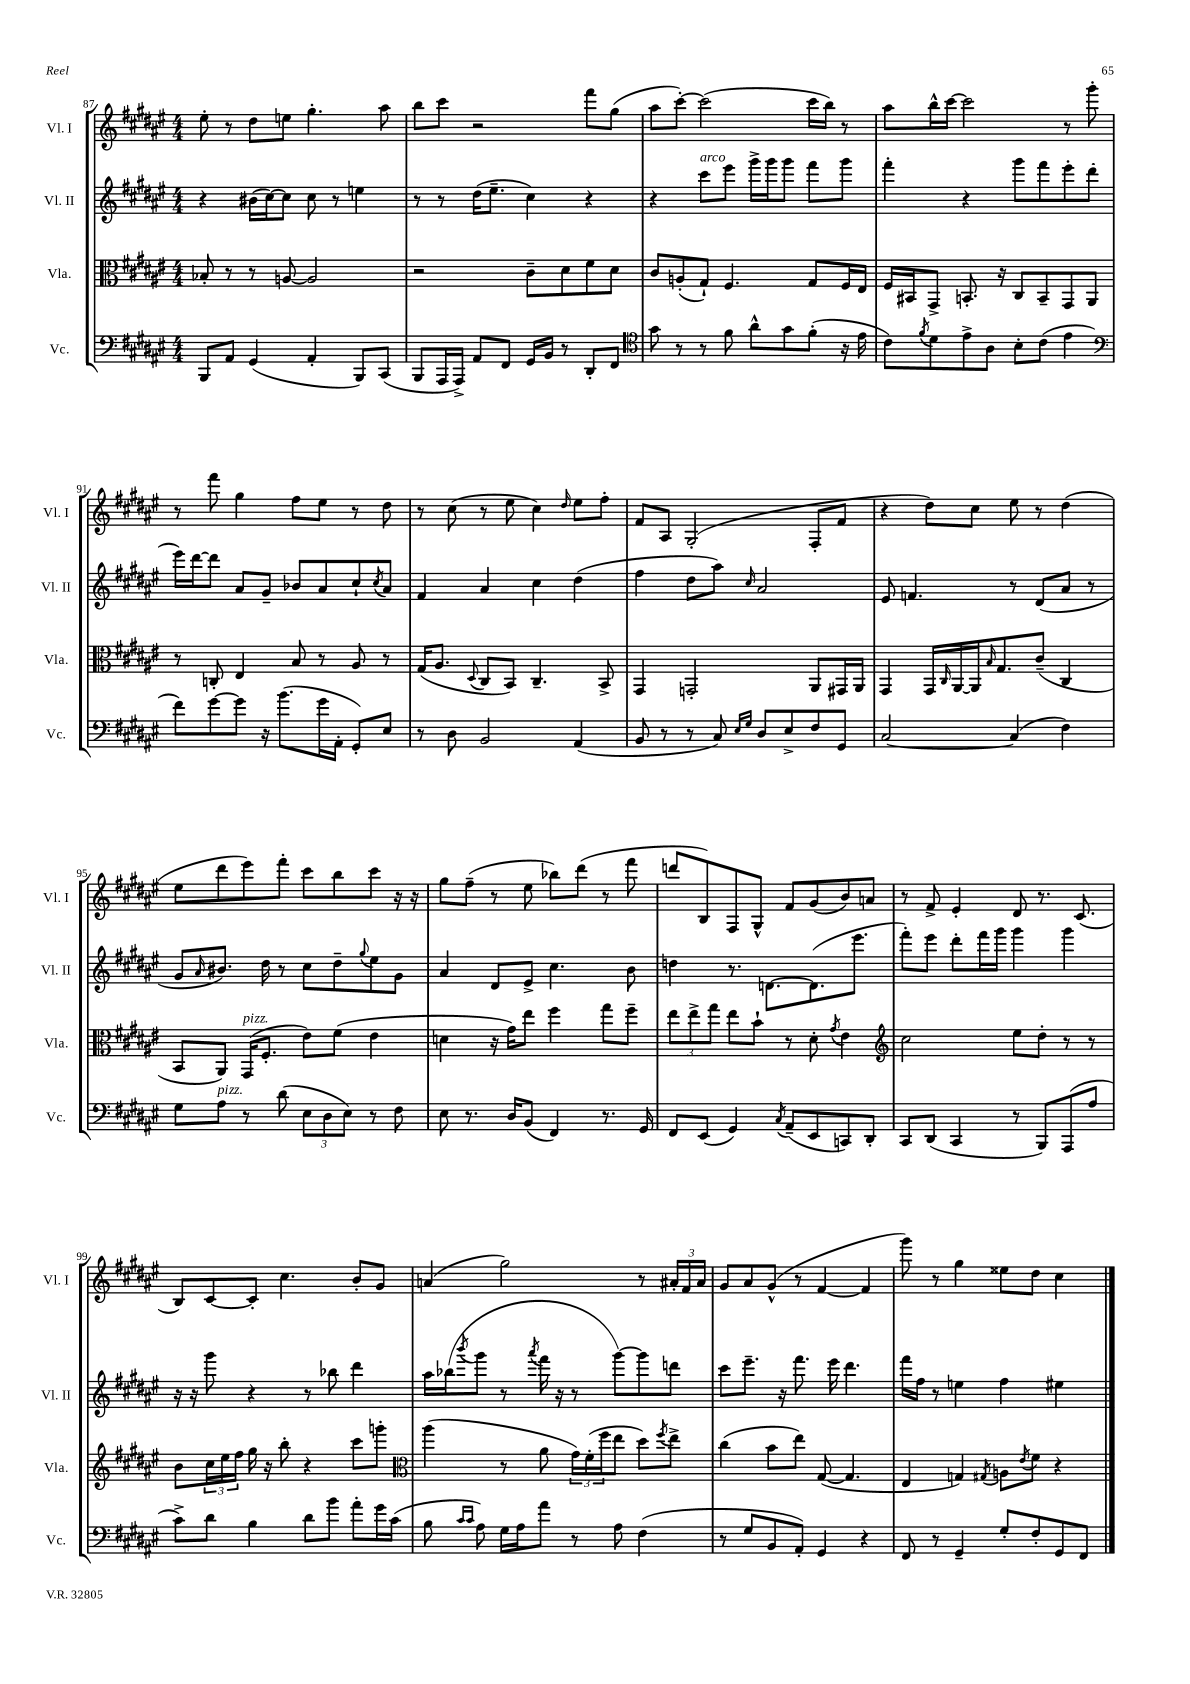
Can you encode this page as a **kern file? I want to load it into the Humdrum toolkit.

**kern	**kern	**kern	**kern
*staff4	*staff3	*staff2	*staff1
*clefF4	*clefC3	*clefG2	*clefG2
*k[f#c#g#d#a#e#]	*k[f#c#g#d#a#e#]	*k[f#c#g#d#a#e#]	*k[f#c#g#d#a#e#]
*M4/4	*M4/4	*M4/4	*M4/4
8BBB	8B-'	4r	8ee#'
8AA#	8r	.	8r
(4GG#	8r	(16b#	8dd#
.	.	[16cc#)	.
.	[8A	8cc#]	8ee
4AA#'	2A]	8cc#	4.gg#'
.	.	8r	.
8BBB)	.	4ee	.
(8CC#	.	.	8aa#
=	=	=	=
8BBB	2r	8r	8bb
16AAA#	.	8r	8ccc#
16AAA#^)	.	.	.
8AA#	.	(16dd#	2r
.	.	8.ee#~	.
8FF#	.	.	.
16GG#	8c#~	4cc#)	.
16BB	.	.	.
8r	8d#	.	.
8DD#'	8f#	4r	8fff#
8FF#	8d#	.	(8gg#
=	=	=	=
*clefC4	*	*	*
8g#	8c#	4r	8aa#
8r	(8A'	.	[8ccc#')
8r	8G#`)	8ccc#	(2ccc#]
8f#	4.F#	8eee#	.
8a#^^	.	16ggg#^	.
.	.	16ggg#	.
8g#	.	8ggg#	.
(8f#'	8G#	8fff#	16ccc#
.	.	.	16bb)
16r	16F#	8ggg#	8r
16e#	16E#	.	.
=	=	=	=
8c#)	16F#	4fff#'	8aa#
.	16BB#	.	.
8qf#	.	.	.
8d#	8GG#^	.	16bb^^
.	.	.	[16ccc#
8e#^	8.BB'	4r	2ccc#]
8A#	.	.	.
.	16r	.	.
8B'	8C#	8ggg#	.
(8c#	8BB~	8fff#	.
4e#	8GG#	8eee#'	8r
.	8AA#	(8ddd#	8ggg#'
=	=	=	=
*clefF4	*	*	*
8f#)	8r	16eee#)	8r
.	.	[16ddd#	.
[8g#	8C'	8ddd#]	8fff#
8g#]	4E#	8a#	4gg#
16r	.	8g#~	.
(8.b	.	.	.
.	8B	8b-	8ff#
16g#	8r	8a#	8ee#
16AA#'	.	.	.
8GG#')	8A#	8cc#`	8r
.	.	8qcc#	.
8E#	8r	8a#	8dd#
=	=	=	=
8r	(16G#	4f#	8r
.	8.A#	.	.
8D#	.	.	(8cc#
.	8qqD#	.	.
2BB	8C#	4a#	8r
.	8BB)	.	8ee#
.	4.C#~	4cc#	4cc#)
.	.	.	16qqdd#
(4AA#	.	(4dd#	8ee#
.	8BB^	.	8ff#'
=	=	=	=
8BB	4GG#	4ff#	8f#
8r	.	.	8A#
8r	2GG'	8dd#	(2G#'
8C#)	.	8aa#)	.
16qqE#	.	.	.
16qqG#	.	16qqcc#	.
8D#	.	2a#	.
8E#^	.	.	.
8F#	8AA#	.	8F#'
8GG#	16GG#	.	8f#
.	16AA#	.	.
=	=	=	=
[2C#	4GG#	8e#	4r
.	.	4.f	.
.	16GG#	.	8dd#)
.	16qqC#	.	.
.	[16AA#	.	.
.	16AA#]	.	8cc#
.	16qqB	.	.
.	8.G#	.	.
(4C#]	.	8r	8ee#
.	(8c#~	(8d#	8r
4F#)	4C#	8a#	(4dd#
.	.	8r	.
=	=	=	=
8G#	8BB	8g#	8ee#
.	.	16qqa#	.
8A#	8AA#)	8.b#)	8ddd#
8r	(16GG#	.	8eee#)
.	8.F#'	16dd#	.
(8d#	.	8r	8fff#'
12E#	8e#)	8cc#	8ccc#
12D#	.	.	.
.	(8f#	8dd#~	8bb
12E#)	.	.	.
.	.	8qqgg#	.
8r	4e#	8ee#	8ccc#
8F#	.	8g#	16r
.	.	.	16r
=	=	=	=
8E#	4d	4a#	8gg#
8.r	.	.	(8ff#~
.	16r	8d#	8r
16D#	16g#)	.	.
(8BB	8ee#	8e#^	8ee#
4FF#)	4ff#	4.cc#	8bb-)
.	.	.	(8ddd#
8.r	8gg#	.	8r
.	8ff#~	8b	8fff#
16GG#	.	.	.
=	=	=	=
8FF#	12ee#	4dd	8ddd
.	12ee#^	.	.
(8EE#	.	.	8B)
.	12gg#	.	.
4GG#)	8ee#	8.r	8F#
.	8b`	.	8G#^^
.	.	[8.d	.
8qC#	.	.	.
(8AA#~	8r	.	8f#
8EE#	8d#'	(8.d]	(8g#
.	8qg#	.	.
8CC)	4e#	.	8b)
.	.	8.eee#	.
8DD#'	.	.	8a
=	=	=	=
*	*clefG2	*	*
8CC#	2cc#	8fff#')	8r
(8DD#	.	8eee#	8f#^
4CC#	.	8ddd#'	4e#'
.	.	16fff#	.
.	.	16ggg#	.
8r	8ee#	4ggg#	8d#
8BBB)	8dd#'	.	8.r
(8AAA#	8r	4ggg#	.
.	.	.	(8.c#
8A#	8r	.	.
=	=	=	=
8c#^)	8b	16r	8B)
.	.	16r	.
8d#	24cc#	8ggg#	[8c#
.	24ee#	.	.
.	24ff#	.	.
4B	16gg#	4r	8c#']
.	16r	.	.
.	8bb'	.	4.cc#
8d#	4r	8r	.
8b	.	8bb-	.
8a#'	8ccc#	4ddd#	8b'
16g#	8ggg'	.	8g#
(16c#	.	.	.
=	=	=	=
*	*clefC3	*	*
8B	(4aa#	16aa#	(4a
.	.	(16bb-	.
16qqc#	.	.	.
16qqc#	.	8qbbb	.
8A#)	.	8ggg#	.
16G#	8r	8r	2gg#)
16A#	.	.	.
.	.	8qaaa#	.
8a#	8a#	16fff#	.
.	.	16r	.
8r	24g#)	8r	.
.	(24f#'	.	.
.	24ff#	.	.
8A#	8ee#	[8ggg#)	.
(4F#	8dd#)	8ggg#]	8r
.	8qff#	.	.
.	8ee#^	8ddd	24a#'
.	.	.	24f#
.	.	.	24a#
=	=	=	=
8r	(4cc#	8ccc#	8g#
8G#	.	8.eee#~	8a#
8BB	8b	.	(8g#^^
.	.	16r	.
8AA#')	8ee#)	8.fff#	8r
4GG#	([8G#	.	[4f#
.	.	16eee#	.
.	4.G#]	4.ddd#	.
4r	.	.	4f#]
=	=	=	=
8FF#	4E#	16fff#	8ggg#)
.	.	16ff#	.
8r	.	8r	8r
4GG#~	4G)	4ee	4gg#
.	8qG#	.	.
8G#'	8A	4ff#	8ee##
.	8qe#	.	.
8F#'	8f#	.	8dd#
8GG#	4r	4ee#	4cc#
8FF#	.	.	.
==	==	==	==
*-	*-	*-	*-
